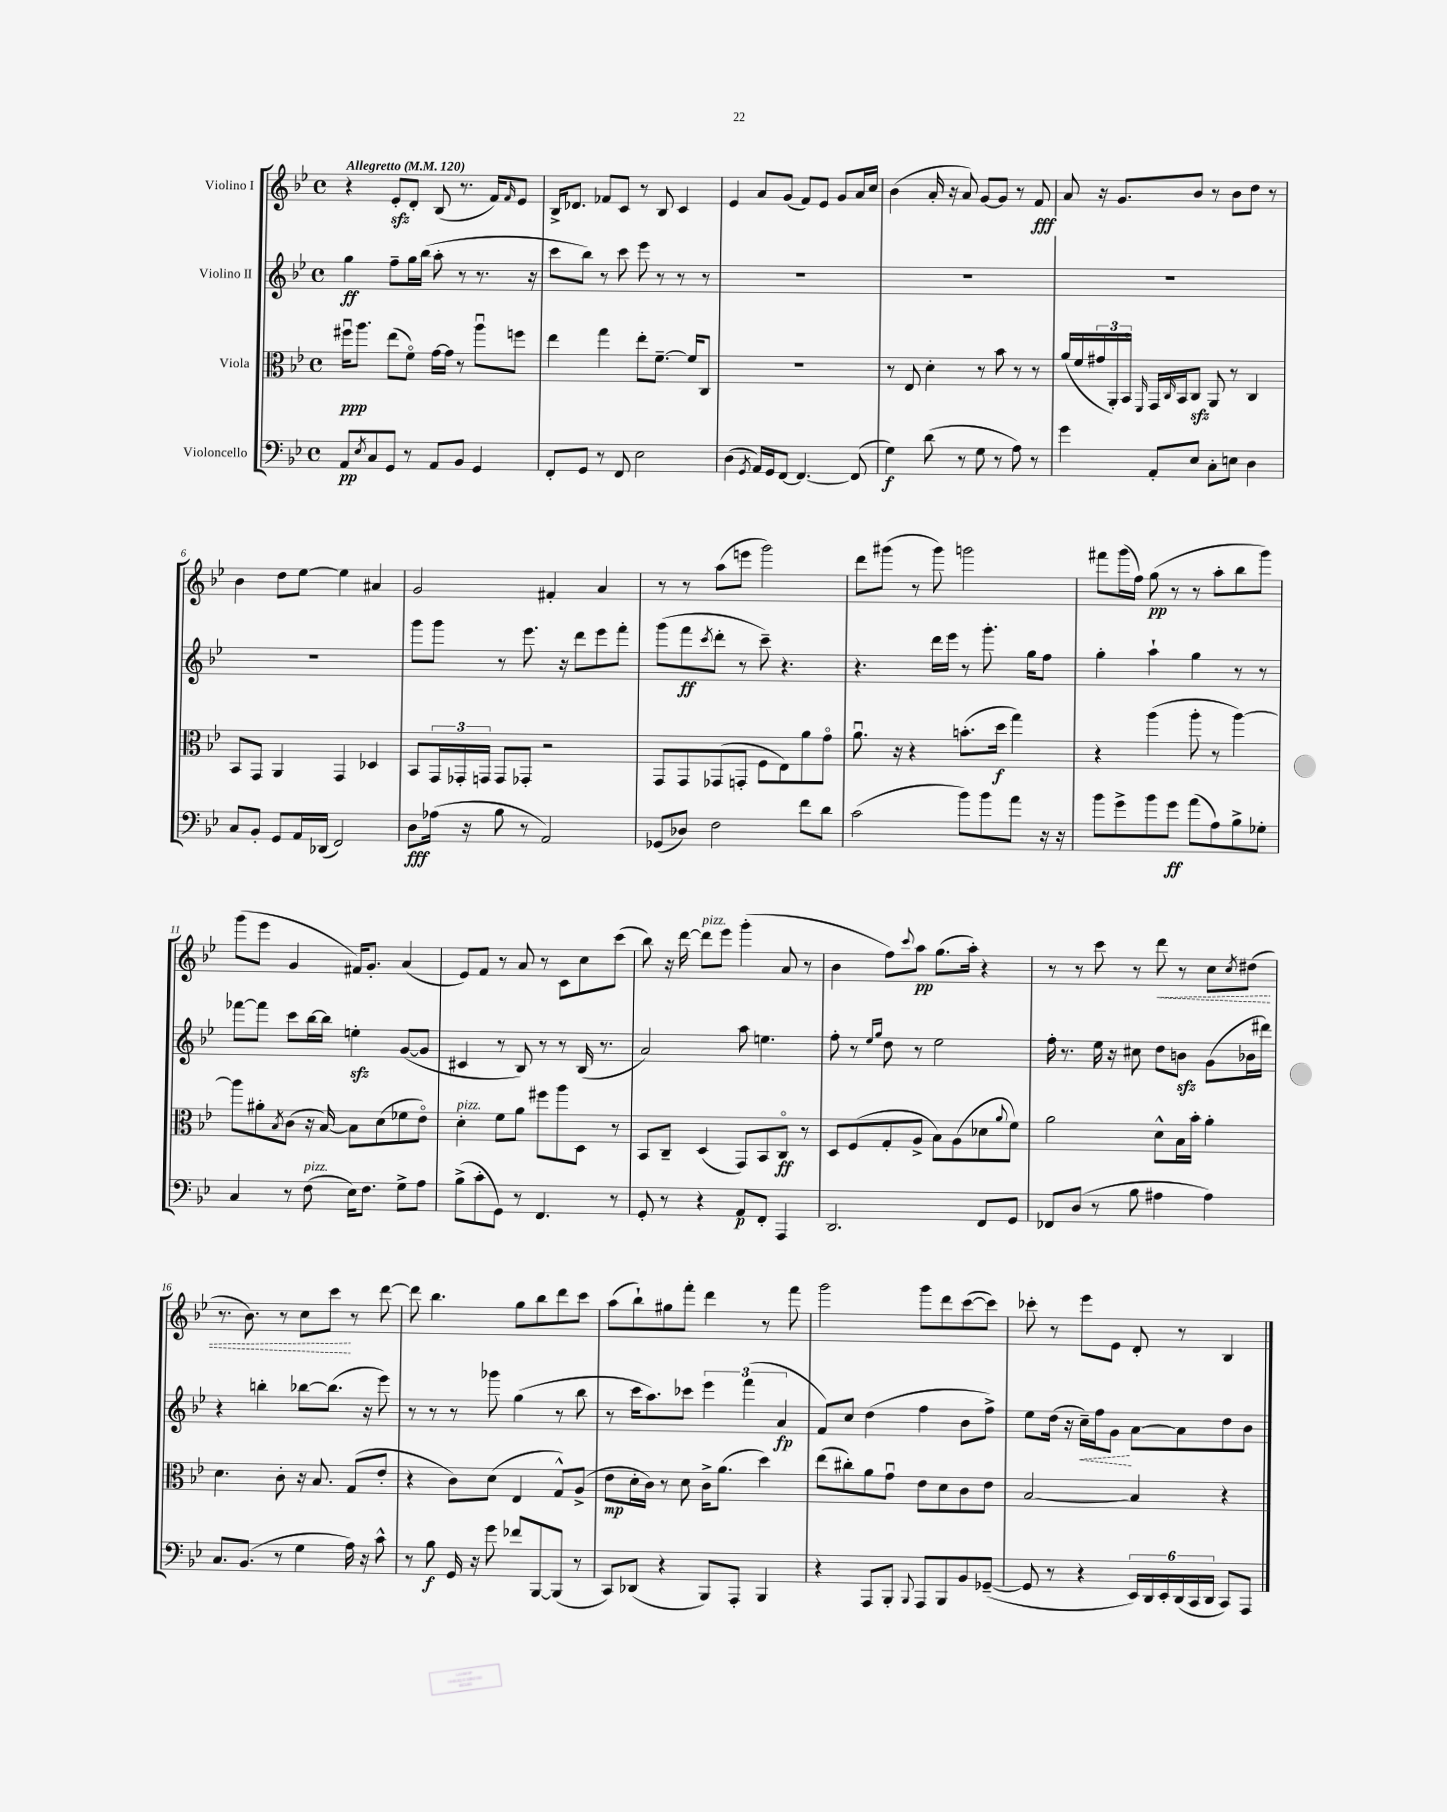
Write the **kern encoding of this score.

**kern	**kern	**kern	**kern
*staff4	*staff3	*staff2	*staff1
*clefF4	*clefC3	*clefG2	*clefG2
*k[b-e-]	*k[b-e-]	*k[b-e-]	*k[b-e-]
*M4/4	*M4/4	*M4/4	*M4/4
*met(c)	*met(c)	*met(c)	*met(c)
*MM120	*MM120	*MM120	*MM120
8AA	16ff#u	4gg	4r
.	8.aa	.	.
8qE-	.	.	.
8C	.	.	.
8GG	(8ee-	8ff~	8e-'
8r	8fo)	16gg	8d'
.	.	(16bb-	.
8AA	[16g	8aa'	(8B-
.	16g]	.	.
8BB-	8r	8r	8.r
4GG	8aau	8.r	.
.	.	.	16f)
.	.	.	16qqf
.	8ff	.	8e-
.	.	16r	.
=	=	=	=
8FF'	4ee-	8ccc	16B-^
.	.	.	8.d-
8GG	.	8bb-)	.
8r	4gg	8r	8f-
8FF	.	8ccc	8c
2E-	8ee-'	8eee-	8r
.	[8.f~	8r	8B-
.	.	8r	4c
.	16f]	.	.
.	8C	8r	.
=	=	=	=
(4D	1r	1r	4e-
8qGG	.	.	.
16AA)	.	.	8a
16GG	.	.	.
[8FF	.	.	(8g
4.FF_	.	.	8f)
.	.	.	8e-
.	.	.	8g
(8FF]	.	.	16a
.	.	.	16cc
=	=	=	=
4G)	8r	1r	(4b-
.	8E-	.	.
(8d	4d'	.	16a'
.	.	.	16r
8r	.	.	8a)
8G	8r	.	[8g
8r	8b-	.	8g]
8A)	8r	.	8r
8r	8r	.	8f
=	=	=	=
4g	(16a	1r	8a
.	16f	.	.
.	24g#	.	16r
.	24AA')	.	.
.	.	.	8.g
.	24BB-o	.	.
.	16qqFF	.	.
8AA'	16GG	.	.
.	16qqC	.	.
.	16BB-	.	.
8E-	8C	.	8b-
8C'	8AA	.	8r
8E	8r	.	8b-
4D	4C	.	8dd
.	.	.	8r
=	=	=	=
8C	8BB-	1r	4b-
8BB-'	8GG	.	.
8GG	4AA	.	8dd
16AA	.	.	[8ee-
(16DD-	.	.	.
2FF)	4GG	.	4ee-]
.	4D-	.	4a#
=	=	=	=
8D	8BB-	8ggg	2g
(16A-	24GG	8ggg	.
.	24GG-'	.	.
16r	.	.	.
.	24GG	.	.
8B-	8GG	8r	.
8r	8GG-'	8.eee-	.
2AA)	2r	.	4f#'
.	.	16r	.
.	.	8ddd	.
.	.	8eee-	4a
.	.	8fff'	.
=	=	=	=
(8GG-	8GG	(8ggg	8r
8D-)	8GG	8fff	8r
.	.	8qccc	.
2F	(8GG-	8ddd'	(8aa
.	8GG'	8r	8eee
.	8F	8ccc~)	2ggg)
.	8E-)	4.r	.
8f	8a	.	.
8d	8go	.	.
=	=	=	=
(2c	8.au	4.r	8ddd
.	.	.	(8ggg#
.	16r	.	.
.	4r	.	8r
.	.	16ddd	8ggg#)
.	.	16eee-	.
8b-)	(8.b'	8r	2ggg
8b-	.	8.ggg'	.
.	16dd	.	.
8a	4gg)	.	.
.	.	16gg	.
16r	.	8ff	.
16r	.	.	.
=	=	=	=
8b-	4r	4gg'	8fff#
8g^	.	.	(16ggg
.	.	.	16ff)
8b-	(4aa	4aa`	(8gg
8g	.	.	8r
(8a	8aa'	4gg	8r
8A)	8r	.	8aa'
8B-^	[4aa)	8r	8bb-
8G-'	.	8r	8ggg)
=	=	=	=
4C	8aa]	[8fff-	(8ggg
.	8a#'	8fff-]	8eee-
.	8qB-	.	.
8r	(8c	8ccc	4g
(8F	16r	[16bb-	.
.	[16B-)	16bb-]	.
16E-)	8B-]	4ee'	16f#)
8.F	.	.	8.g'
.	(8d	.	.
8G^	8f-	([8g	(4a
8A	8e-o)	8g]	.
=	=	=	=
(8B-^	4d'	4c#	8e-)
8c'	.	.	8f
8GG)	8f	8r	8r
8r	8a	8B-)	8a
4.FF	8ff#	8r	8r
.	8aa	8r	8c
.	8D	(16B-	8cc
.	.	8.r	.
8r	8r	.	(8ccc
=	=	=	=
8GG'	8BB-	2a)	8bb-)
8r	8C~	.	16r
.	.	.	[16ddd
4r	(4D	.	8ddd]
.	.	.	8eee-
8AA	8GG)	8aa	(4ggg'
8FF'	8BB-	4.ee	.
4AAA	8Co	.	8a
.	8r	.	8r
=	=	=	=
2.DD	8D	8ff'	4b-
.	(8F	8r	.
.	.	16qqee-	.
.	.	16qqgg	.
.	8G'	8dd	8ff)
.	.	.	8qqccc
.	8A^	8r	8aa
.	8B-)	2ee-	(8.gg
.	(8A	.	.
.	.	.	16aa')
8FF	8d-	.	4r
.	8qqa	.	.
8GG	8f)	.	.
=	=	=	=
8FF-	2a	16ff'	8r
.	.	8.r	.
(8D	.	.	8r
8r	.	16ee-	8ccc
.	.	16r	.
8B-	.	8cc#	8r
4A#	8d^^	8dd	8ddd
.	16B-	8b	8r
.	16b-'	.	.
4A#)	4a'	(8g	8cc
.	.	.	8qcc
.	.	16b-	(8dd#
.	.	16ddd#)	.
=	=	=	=
8.C	4.d	4r	8.r
(8.BB-	.	.	8.b-)
.	.	4bb'	.
8r	8c'	.	8r
4G	16r	[8bb-	8cc
.	8.B-	.	.
.	.	(8.bb-]	8ccc
16A)	(8G	.	8r
16r	.	16r	.
8c^^	8e-'	8eee-)	[8ddd
=	=	=	=
8r	4r	8r	8ddd]
8B-	.	8r	4.bb-
16GG	8c)	8r	.
16r	.	.	.
8g	(8d	8ggg-	.
8f-	4E-	(4gg	8gg
[8BBB-	.	.	8bb-
(8BBB-]	8G^^)	8r	8ddd
8r	(8A^	8bb-	8ccc
=	=	=	=
8CC)	8e-	8r	(8aa
(8DD-	16d'	16ccc	8bb-`)
.	16c)	8.aa)	.
4r	8r	.	8gg#
.	8d	8ccc-	8fff'
8BBB-)	16c^	6eee-	4ddd
.	(8.a	.	.
8AAA'	.	.	.
.	.	(6fff	.
4BBB-	4dd)	.	8r
.	.	6a	.
.	.	.	8fff
=	=	=	=
4r	(8ee-	8f)	2ggg
.	8cc#')	8cc	.
8AAA	8a	(4dd	.
8BBB-'	8gu	.	.
8qqBBB-	.	.	.
8AAA	8e-	4ff	8ggg
8BBB-	8d	.	8ddd
8BB-	8c	8b-	([8ccc
([8GG-~	8e-	8ff^)	8ccc])
=	=	=	=
8GG-]	[2B-	8ee-	8ccc-'
8r	.	(16dd	8r
.	.	16r	.
4r	.	16cc~)	8eee-
.	.	16ff	.
.	.	8g	8e-
24EE-)	4B-]	[8a	8d'
24DD	.	.	.
24EE-'	.	.	.
(24DD	.	8a]	8r
24CC	.	.	.
24DD	.	.	.
8CC)	4r	8dd	4B-
8AAA	.	8b-	.
==	==	==	==
*-	*-	*-	*-
